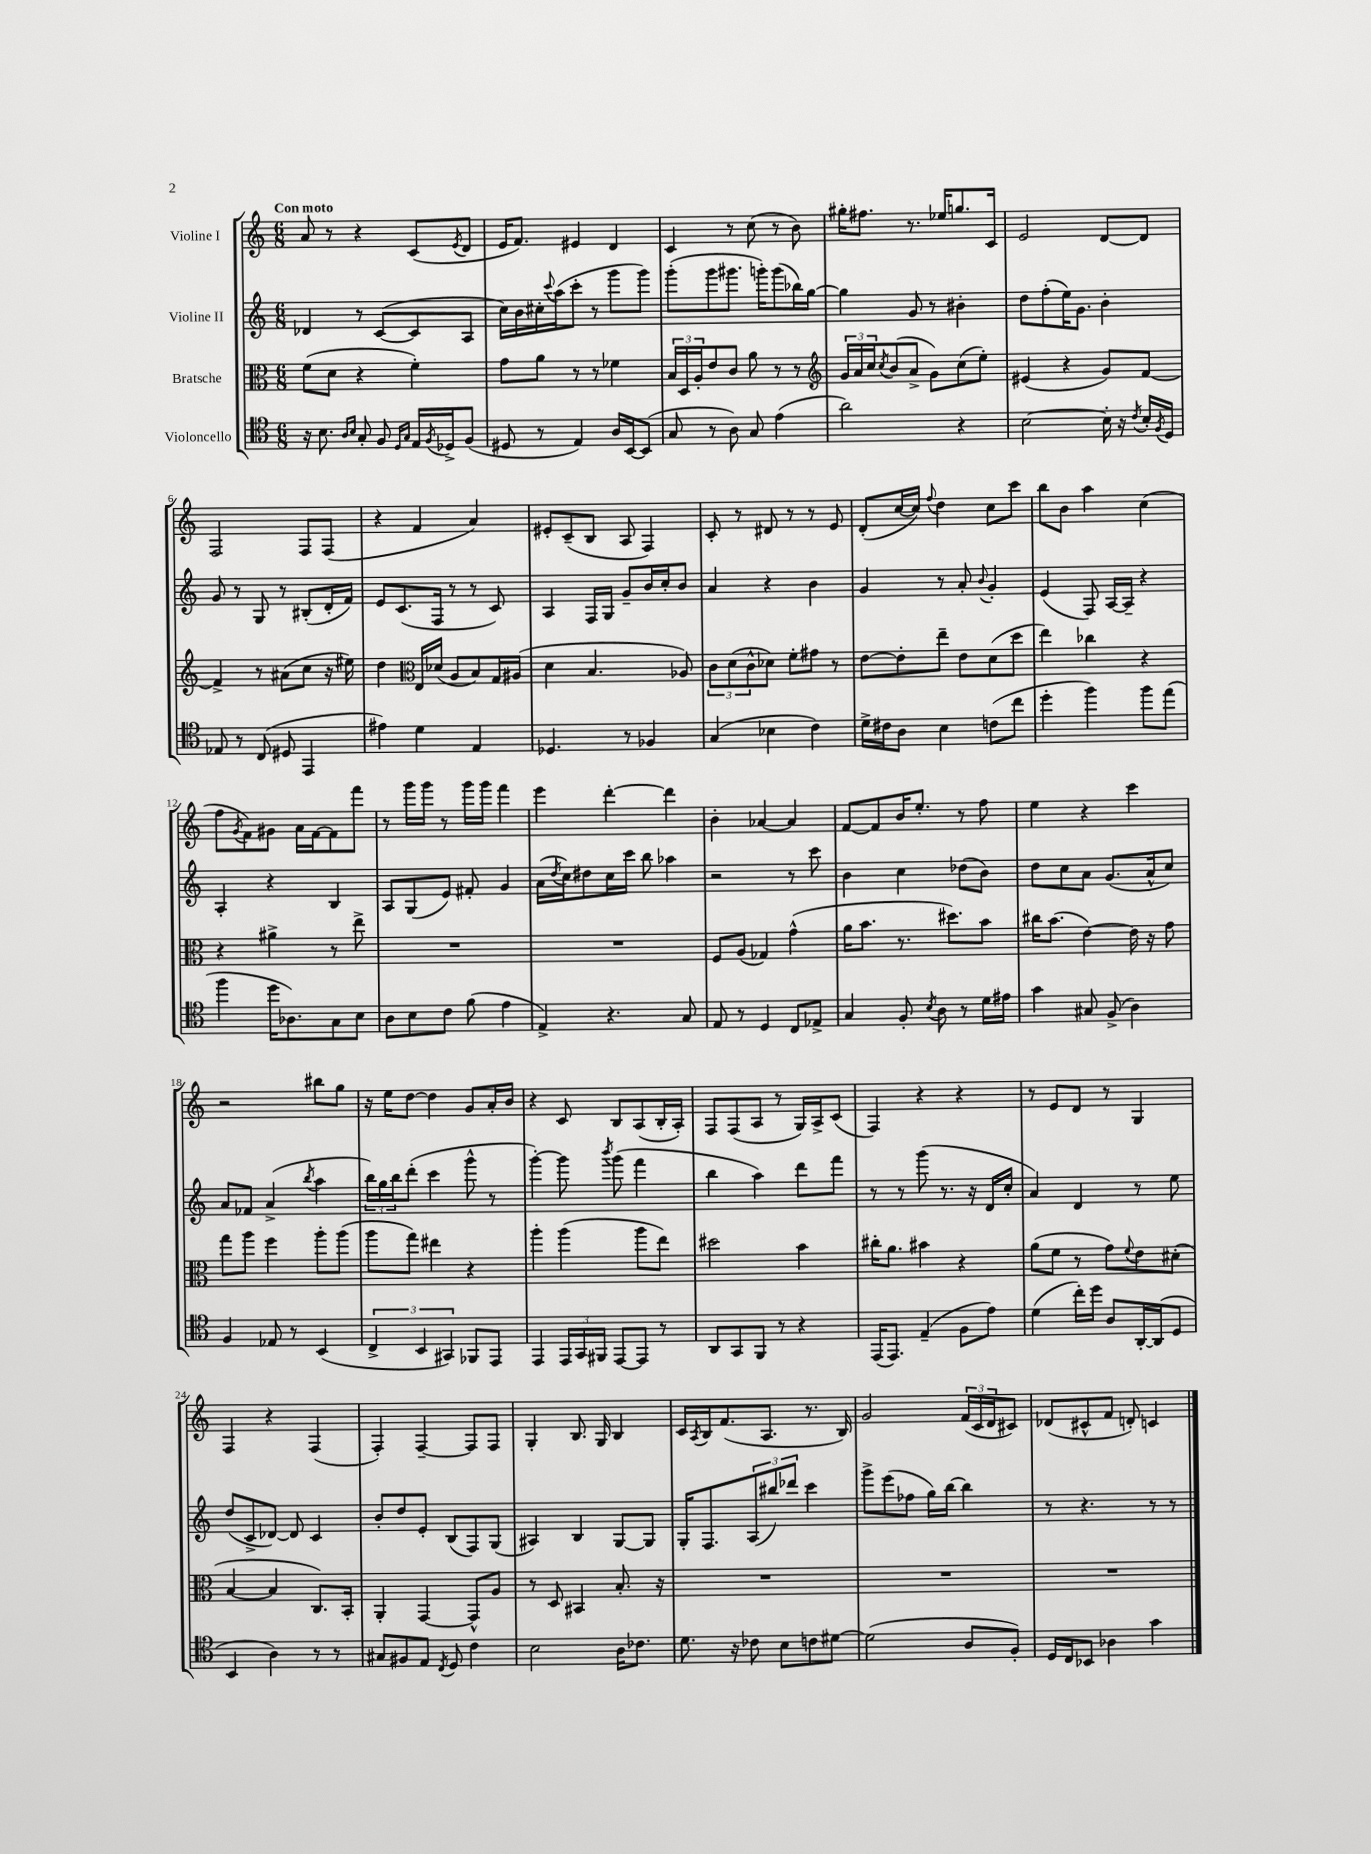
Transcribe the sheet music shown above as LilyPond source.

<<
\new StaffGroup <<
\new Staff = "s0" \with { instrumentName = "Violine I" } {
    \clef treble \key c \major \numericTimeSignature \time 6/8 \tempo "Con moto"
    a'8 r8 r4 c'8( \acciaccatura { e'8 } d'8 |
    e'16 f'8.) eis'4 d'4 |
    c'4 r8 c''8( r8 b'8) |
    gis''16-. fis''8. r8. ees''16 g''8. c'16 |
    e'2 d'8~ d'8 |
    f2 f8 f8( |
    r4 f'4 a'4) |
    eis'8-. c'8--( b8 a8 f4) |
    c'8-. r8 dis'8 r8 r8 e'8 |
    d'8-.( c''16~ c''16) \appoggiatura { f''8 } d''4 c''8 c'''8 |
    b''8 b'8 a''4 c''4( |
    f''8 \acciaccatura { g'8 } f'8) gis'8 a'16 f'16~ f'8 f'''8 |
    r8 g'''16 g'''16 r8 g'''16 g'''16 f'''4 |
    e'''4 d'''4~-. d'''4 |
    b'4-. aes'4~ aes'4 |
    f'8~ f'8 b'16 e''8.-. r8 f''8 |
    e''4 r4 c'''4 |
    r2 bis''8 g''8 |
    r16 e''16 d''8~ d''4 g'8 a'16-. b'16 |
    r4 c'8 b8 a8( b16-. a16-.) |
    f8 f8( a8 r8 g16) a16-> c'8( |
    f4) r4 r4 |
    r8 e'8 d'8 r8 g4 |
    f4 r4 f4( |
    f4-.) f4~-- f8 f8 |
    g4-. b8. g16 b4 |
    c'16 \acciaccatura { a8 } b16 f'8.( a8. r8. b16) |
    g'2 \tuplet 3/2 { f'16( c'16 d'16 } cis'8) |
    des'8( cis'8-^ f'8 d'8-.) c'4 \bar "|." |
}
\new Staff = "s1" \with { instrumentName = "Violine II" } {
    \clef treble \key c \major \numericTimeSignature \time 6/8
    des'4 r8 c'8~( c'8 a8 |
    c''16) b'16 cis''16-. \appoggiatura { c'''8 } a''16( c'''8-. r8 g'''8 g'''8) |
    g'''8-.( g'''8 gis'''8. g'''16-.) g'''8( bes''16) g''16~ |
    g''4 g'8 r8 bis'4-. |
    d''8 f''8-.( e''16) g'8. b'4-. |
    g'8 r8 g8 r8 bis8-.( d'16-. f'16) |
    e'8 c'8.( f16 r8 r8 c'8) |
    a4 f16 g16 g'8-- b'16 c''16-. b'8 |
    a'4 r4 b'4 |
    g'4 r8 a'8-. \appoggiatura { b'8 } g'4-. |
    e'4( f8) a16~ a16-- r4 |
    a4-. r4 b4 |
    a8 g8( e'8) fis'8-. g'4 |
    a'16( \acciaccatura { d''8 } c''16) dis''8 c''16 c'''16 b''8 aes''4 |
    r2 r8 c'''8 |
    b'4 c''4 des''8( b'8) |
    d''8 c''8 a'8 g'8.( a'16-^ c''8) |
    a'8 fes'8 a'4->( \acciaccatura { b''8 } a''4 |
    \tuplet 3/2 { b''16) g''16 b''16 } d'''8-.( c'''4 g'''8-^ r8 |
    g'''4~-.) g'''8 \acciaccatura { b'''8 } g'''8( f'''4 |
    b''4 a''4) d'''8 f'''8 |
    r8 r8 g'''8( r8. r16 d'16 c''16-. |
    a'4) d'4 r8 e''8 |
    d''8( c'8-> des'8~) des'8 c'4 |
    b'8-. d''8 e'8-. b8( f8) g8( |
    ais4) b4 g8~ g8 |
    g16-. f8. \tuplet 3/2 { a8( bis''8) des'''8 } c'''4 |
    g'''8-> e'''8( fes''8 g''16) b''16~ b''4 |
    r8 r4. r8 r8 \bar "|." |
}
\new Staff = "s2" \with { instrumentName = "Bratsche" } {
    \clef alto \key c \major \numericTimeSignature \time 6/8
    f'8( d'8 r4 f'4-.) |
    g'8 a'8 r8 r8 fes'4 |
    \tuplet 3/2 { b16 d16 a16-. } e'8 c'8 a'8 r8 r8 |
    \clef treble \tuplet 3/2 { g'16 a'16 c''16 } \acciaccatura { c''8 } b'8( a'8-> g'8) c''8( e''8-.) |
    eis'4( r4 g'8) f'8~ |
    f'4-> r8 ais'8( c''8 r16 eis''16) |
    d''4 \clef alto e16 des'16( a8 b8) g16 ais16( |
    d'4 b4. aes8) |
    \tuplet 3/2 { c'8 d'8( c'8-^ } des'8) f'8-. gis'8 r8 |
    e'8~ e'8-. e''8-- e'8 d'8( d''8 |
    e''4) ces''4 r4 |
    r4 ais'4-> r8 e''8-> |
    R2. |
    R2. |
    f8 a8( ges4) g'4-^( |
    a'16 b'8. r8. dis''8.) b'8 |
    cis''16 b'8.( e'4~) e'16 r16 g'8 |
    g''8 a''8 f''4 a''8-. a''8( |
    a''8 g''8) eis''4 r4 |
    a''4-. a''4( a''8 e''8) |
    dis''2 b'4 |
    cis''16-. a'8. bis'4 r4 |
    a'8( f'8 r8 g'8) \appoggiatura { f'8 } e'8 dis'8-.( |
    b4~ b4 c8.) b,16-. |
    a,4-. g,4~ g,8-^ a8 |
    r8 d8 bis,4 b8.-. r16 |
    R2. |
    R2. |
    R2. \bar "|." |
}
\new Staff = "s3" \with { instrumentName = "Violoncello" } {
    \clef tenor \key c \major \numericTimeSignature \time 6/8
    r16 b8. \grace { a16 b16 } g8-. f8 \grace { d16 g16 } e16 \acciaccatura { f8 } des16-> f8( |
    dis8 r8 e4) a16 b,16~ b,8( |
    g8 r8 a8) g8 e'4( |
    a'2) r4 |
    b2~ b16-. r16 \acciaccatura { c'8 } b16-. \acciaccatura { f8 } d16 |
    ees8 r8 c8( dis8 e,4 |
    eis'4) d'4 e4 |
    des4. r8 fes4 |
    g4( bes4 c'4) |
    d'16-> cis'16 a8 b4 c'8( c''8 |
    d''4-. f''4) f''8 e''8( |
    f''4 d''16 aes8.) g8 b8 |
    a8 b8 c'8 f'8( e'4 |
    e4->) r4. g8 |
    e8 r8 d4 c8 ees8-> |
    g4 f8-. \acciaccatura { b8 } a8 r8 d'16 eis'16 |
    g'4 gis8 f8->( a4) |
    f4 ees8 r8 b,4( |
    \tuplet 3/2 { c4-> b,4 gis,4) } fes,8 e,8 |
    e,4 \tuplet 3/2 { e,16 g,16 fis,16 } e,8~ e,8 r8 |
    a,8 g,8 f,8 r8 r4 |
    e,16( e,8.) e4--( f8 e'8) |
    d'4( c''16-.) d''16 a8 a,16~-. a,16( d8 |
    b,4 a4) r8 r8 |
    gis8 fis8 e8 \acciaccatura { c8 } d8 c'4 |
    b2 a16 ces'8. |
    d'8. r16 ces'8 b8 c'8 dis'8~ |
    dis'2( a8 f8-.) |
    d16 c16 bes,8 aes4 g'4 \bar "|." |
}
>>
>>
